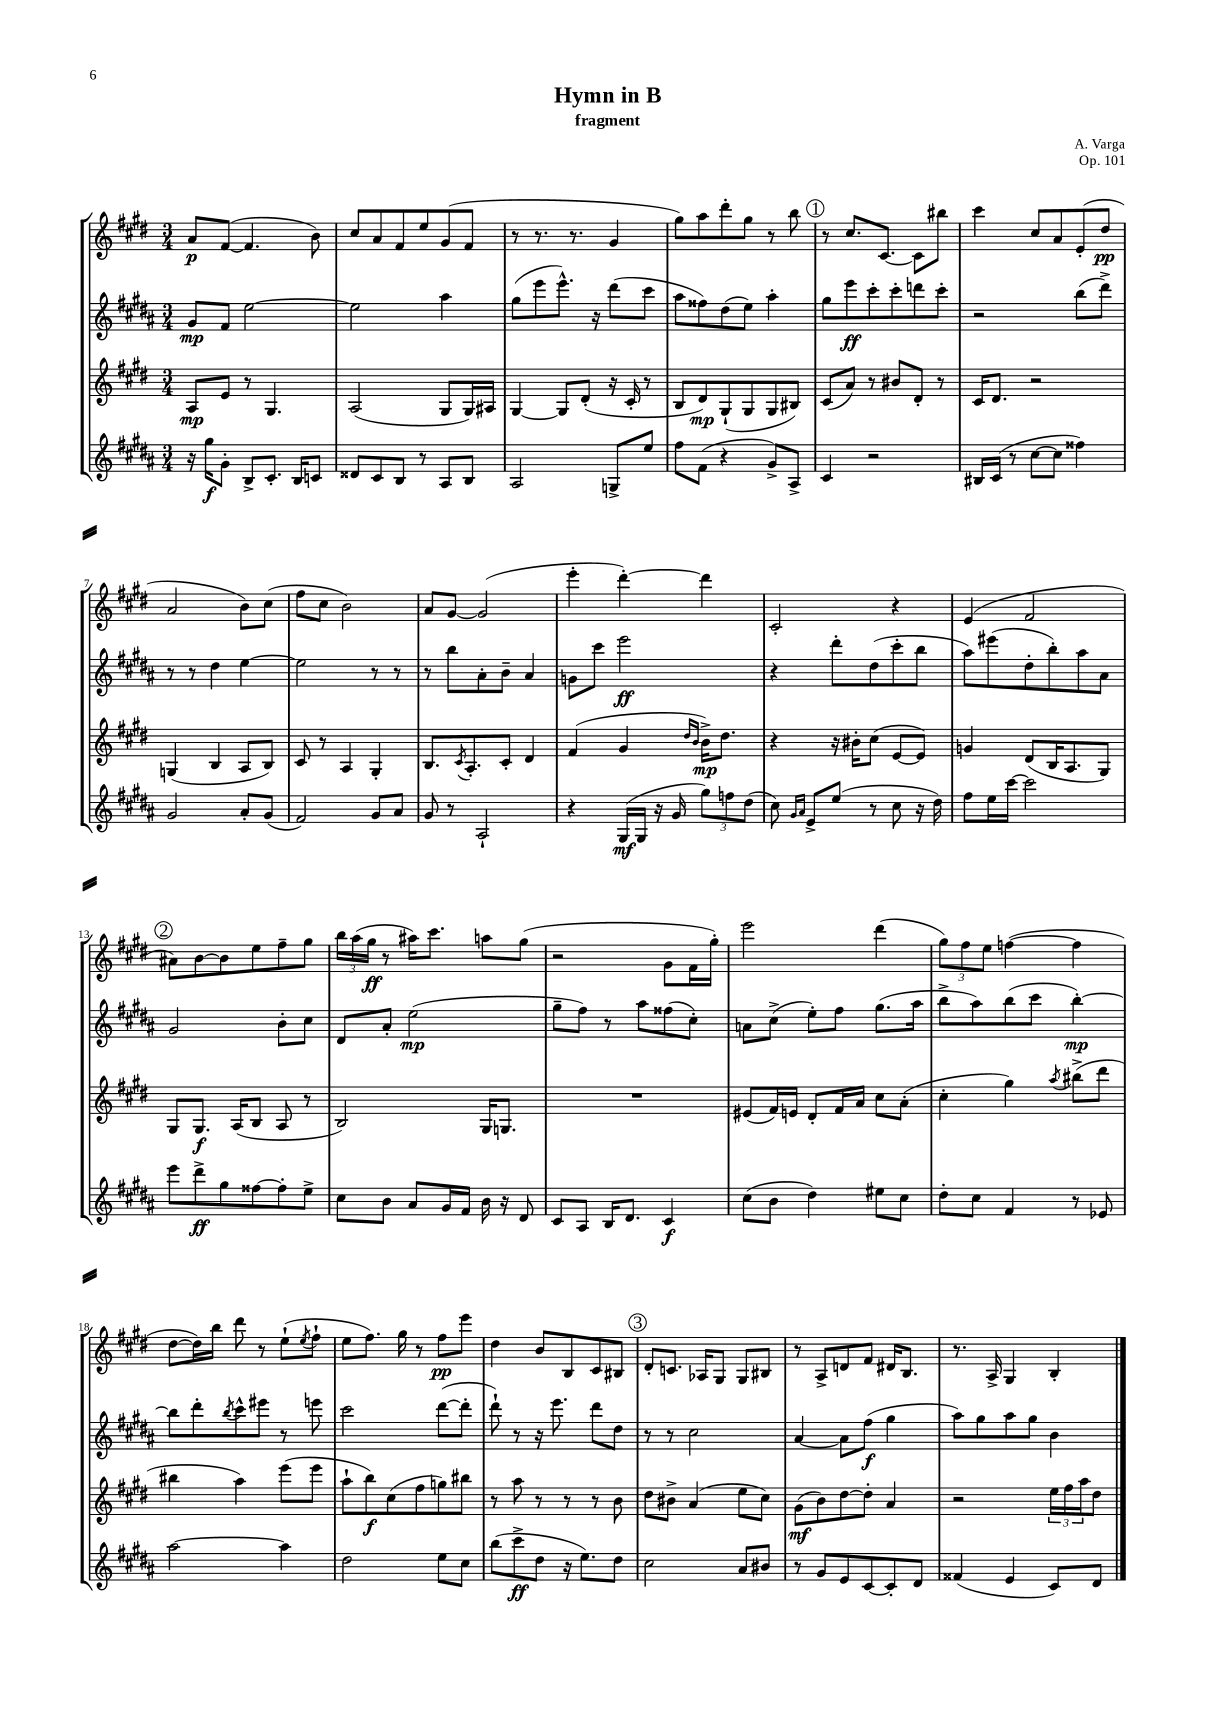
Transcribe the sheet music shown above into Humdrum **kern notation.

**kern	**kern	**kern	**kern
*staff4	*staff3	*staff2	*staff1
*clefG2	*clefG2	*clefG2	*clefG2
*k[f#c#g#d#a#]	*k[f#c#g#d#]	*k[f#c#g#d#a#]	*k[f#c#g#d#]
*M3/4	*M3/4	*M3/4	*M3/4
16r	8A/L	8g#/L	8a/L
16gg#\LK	.	.	.
8g#'\J	8e/J	8f#/J	([8f#/J
8B^/L	8r	[2ee\	4.f#/]
8.c#'/J	4.G#/	.	.
16B/LK	.	.	.
8c/J	.	.	8b\)
=	=	=	=
8d##/L	(2A/	2ee\]	8cc#/L
8c#/	.	.	8a/
8B/J	.	.	8f#/
8r	.	.	8ee/
8A#/L	8G#/L	4aa#\	(8g#/
8B/J	16G#/L)	.	8f#/J
.	16A#/JJ	.	.
=	=	=	=
2A#/	[4G#/	(8gg#\L	8r
.	.	8eee\	8.r
.	8G#/]L	8.eee^^\J)	.
.	.	.	8.r
.	(8d#'/J	.	.
.	.	16r	.
8G^/L	16r	(8ddd#\L	4g#/
.	16c#'/	.	.
8ee/J	8r	8ccc#\J	.
=	=	=	=
8ff#\L	8B/L	8aa#\L	8gg#\L)
(8f#\J	8d#/)	8ff##\)	8aa\
4r	(8G#`/	(8dd#\	8ddd#'\
.	8G#/	8ee\J)	8gg#\J
8g#^/L)	8G#/	4aa#'\	8r
8A#^/J	8B#/J)	.	8bb\
=	=	=	=
4c#/	(8c#/L	8gg#\L	8r
.	8a/J)	8eee\	8.cc#/L
2r	8r	8ccc#'\	.
.	.	.	[8.c#/J
.	8b#/L	8ccc#'\	.
.	8d#'/J	8ddd\	8c#\]L
.	8r	8ccc#'\J	8bb#\J
=	=	=	=
16B#/LL	16c#/LK	2r	4ccc#\
(16c#/JJ	8.d#/J	.	.
8r	.	.	.
[8cc#\L	2r	.	8cc#/L
8cc#\]J	.	.	8a/
4ff##\)	.	(8bb\L	(8e'/
.	.	8ddd#^\J)	8dd#/J
=	=	=	=
2g#/	(4G/	8r	2a/
.	.	8r	.
.	4B/	4dd#\	.
8a#'/L	8A/L	[4ee\	8b\L)
(8g#/J	8B/J)	.	(8cc#\J
=	=	=	=
2f#/)	8c#/	2ee\]	8ff#\L
.	8r	.	8cc#\J
.	4A/	.	2b\)
8g#/L	4G#'/	8r	.
8a#/J	.	8r	.
=	=	=	=
8g#/	8.B/L	8r	8a/L
8r	.	8bb\L	[8g#/J
.	8qc#/	.	.
.	8.A'/	.	.
2A#`/	.	8a#'\	(2g#/]
.	8c#'/J	8b~\J	.
.	4d#/	4a#/	.
=	=	=	=
4r	(4f#/	8g\L	4eee'\
.	.	8ccc#\J	.
(16G#/LL	4g#/	2eee\	[4ddd#'\)
16G#/JJ	.	.	.
16r	.	.	.
16g#/	.	.	.
.	16qqdd#/LL	.	.
.	16qqb/JJ	.	.
12gg#\L)	16b^\LK)	.	4ddd#\]
.	8.dd#\J	.	.
12ff\	.	.	.
(12dd#\J	.	.	.
=	=	=	=
8cc#\)	4r	4r	2c#'/
16qqg#/LL	.	.	.
16qqa#/JJ	.	.	.
8e^/L	.	.	.
(8ee/J	16r	8ddd#'\L	.
.	16b#'\LK	.	.
8r	(8cc#\J	(8dd#\	.
8cc#\	[8e/L	8ccc#'\	4r
16r	8e/]J)	8bb\J	.
16dd#\)	.	.	.
=	=	=	=
8ff#\L	4g/	8aa#\L)	(4e/
16ee\L	.	(8eee#\	.
[16ccc#\JJ	.	.	.
2ccc#\]	(8d#/L	8dd#'\	2f#/
.	16B/K	8bb'\)	.
.	8.A/	.	.
.	.	8aa#\	.
.	8G#/J)	8a#\J	.
=	=	=	=
8eee\L	8G#/L	2g#/	8a#\L)
8ddd#^\	8.G#/J	.	[8b\
8gg#\	.	.	8b\]
.	(16A/LK	.	.
[8ff##\	8B/J	.	8ee\
8ff##'\]	8A/	8b'\L	8ff#~\
8ee^\J	8r	8cc#\J	8gg#\J
=	=	=	=
8cc#\L	2B/)	8d#/L	24bb\LL
.	.	.	(24aa\
.	.	.	24gg#\JJ
8b\J	.	8a#'/J	8r
8a#/L	.	(2ee\	16aa#\LK)
.	.	.	8.ccc#\J
16g#/L	.	.	.
16f#/JJ	.	.	.
16b\	16G#/LK	.	8aa\L
16r	8.G/J	.	.
8d#/	.	.	(8gg#\J
=	=	=	=
8c#/L	2.r	8gg#~\L	2r
8A#/J	.	8ff#\J)	.
16B/LK	.	8r	.
8.d#/J	.	.	.
.	.	8aa#\L	.
4c#/	.	(8ff##\	8g#\L
.	.	8cc#'\J)	16f#\L
.	.	.	16gg#'\JJ)
=	=	=	=
(8cc#\L	(8e#/L	8a\L	2eee\
8b\J	16f#/L)	(8cc#^\J	.
.	16e/JJ	.	.
4dd#\)	8d#'/L	8ee'\L)	.
.	16f#/L	8ff#\J	.
.	16a/JJ	.	.
8ee#\L	8cc#\L	(8.gg#\L	(4ddd#\
8cc#\J	(8a'\J	.	.
.	.	16aa#\Jk	.
=	=	=	=
8dd#'\L	4cc#'\	8bb^\L	12gg#\L)
.	.	.	12ff#\
8cc#\J	.	8aa#\)	.
.	.	.	12ee\J
4f#/	4gg#\)	(8bb\	([4ff\
.	.	8ccc#\J	.
.	8qaa/	.	.
8r	(8bb#^\L	[4bb'\)	4ff\]
8e-/	8ddd#\J	.	.
=	=	=	=
[2aa#\	4bb#\	8bb\]L	[8dd#\L
.	.	8ddd#'\	16dd#\]L)
.	.	.	16bb\JJ
.	.	8qbb/	.
.	4aa\)	8ccc#^^\	8ddd#\
.	.	8eee#\J	8r
4aa#\]	(8eee\L	8r	(8ee`\L
.	.	.	8qee/
.	8eee\J	8eee\	8ff#`\J
=	=	=	=
2dd#\	8aa`\L	2ccc#\	8ee\L
.	8bb\)	.	8.ff#\J)
.	(8cc#\	.	.
.	.	.	16gg#\
.	8ff#\	.	8r
8ee\L	8gg\)	([8ddd#\L	8ff#\L
8cc#\J	8bb#\J	8ddd#'\]J	8eee\J
=	=	=	=
(8bb\L	8r	8ddd#`\)	4dd#\
8ccc#^\	8aa\	8r	.
8dd#\J	8r	16r	8b/L
.	.	8.eee\	.
16r	8r	.	8B/
8.ee\L)	.	.	.
.	8r	8ddd#\L	8c#/
8dd#\J	8b\	8dd#\J	8B#/J
=	=	=	=
2cc#\	8dd#\L	8r	8d#'/L
.	8b#^\J	8r	8.c/J
.	(4a/	2cc#\	.
.	.	.	16A-/LK
.	.	.	8G#/J
8a#/L	8ee\L	.	8G#/L
8b#/J	8cc#\J)	.	8B#/J
=	=	=	=
8r	(8g#\L	[4a#/	8r
8g#/L	8b\)	.	8A^/L
8e/	[8dd#\	8a#\]L	8d/
[8c#/	8dd#'\]J	(8ff#\J	8f#/J
8c#'/]	4a/	4gg#\	16d#/LK
.	.	.	8.B/J
8d#/J	.	.	.
=	=	=	=
(4f##/	2r	8aa#\L)	8.r
.	.	8gg#\	.
.	.	.	16A^/
4e/	.	8aa#\	4G#/
.	.	8gg#\J	.
8c#/L)	24ee\LL	4b\	4B'/
.	24ff#\	.	.
.	24aa\J	.	.
8d#/J	8dd#\J	.	.
==	==	==	==
*-	*-	*-	*-
